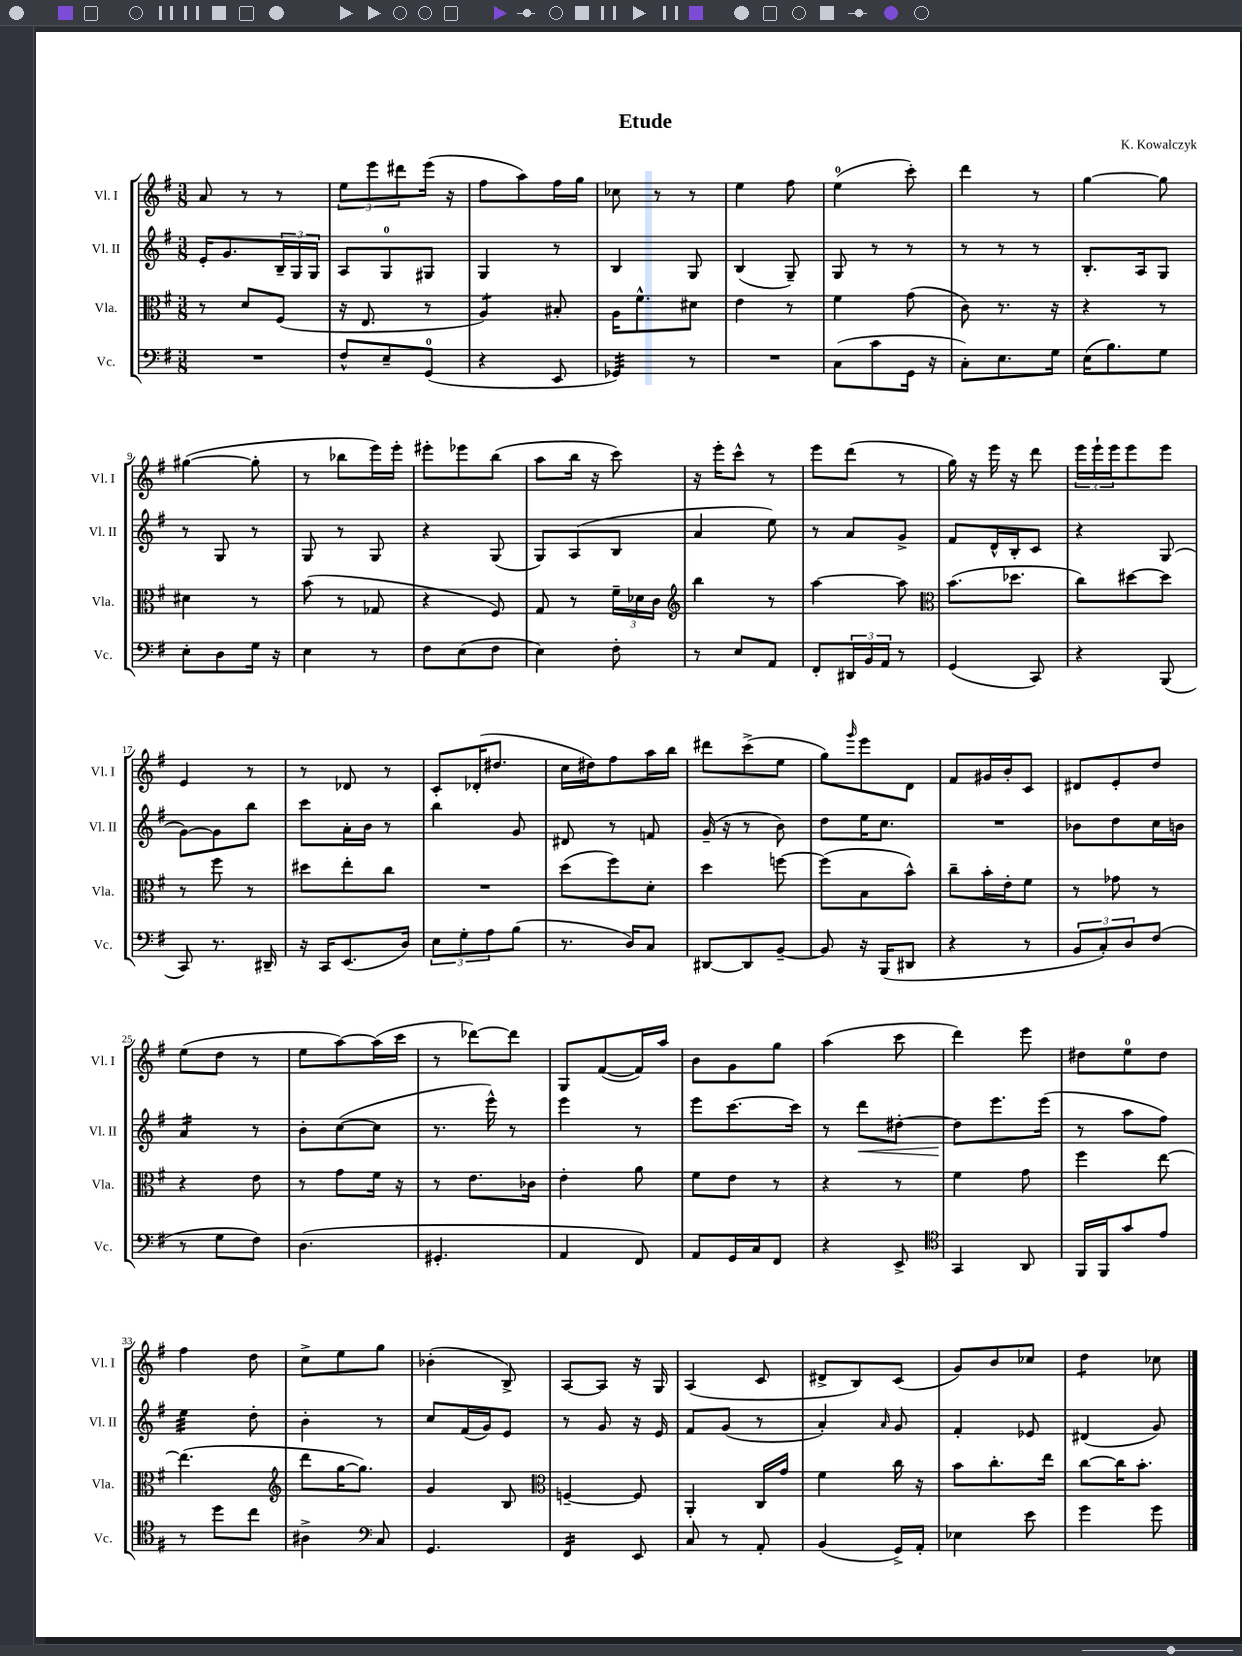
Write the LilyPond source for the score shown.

\header { title = "Etude" composer = "K. Kowalczyk" }
<<
\new StaffGroup <<
\new Staff = "s0" \with { instrumentName = "Vl. I" shortInstrumentName = "Vl. I" } {
    \clef treble \key g \major \numericTimeSignature \time 3/8
    a'8 r8 r8 |
    \tuplet 3/2 { e''8 e'''8 dis'''8 } e'''16( r16 |
    fis''8 a''8) fis''16 g''16 |
    ces''8 r8 r8 |
    e''4 fis''8 |
    e''4-0( c'''8-.) |
    d'''4 r8 |
    g''4~ g''8 |
    gis''4~( gis''8-. |
    r8 bes''8 e'''16) e'''16-. |
    eis'''8-. ees'''8 b''8( |
    a''8 b''16 r16 c'''8) |
    r16 e'''16-. c'''8-^ r8 |
    e'''8 d'''8( r8 |
    g''16) r16 e'''16 r16 d'''8 |
    \tuplet 3/2 { e'''16 e'''16-! e'''16 } e'''8 e'''8 |
    e'4 r8 |
    r8 des'8 r8 |
    c'8-. des'16-.( dis''8. |
    c''16 dis''16) fis''8 a''16 b''16 |
    dis'''8 c'''8->( e''8 |
    g''8) \grace { g'''16 } e'''8 d'8 |
    fis'8 gis'16 b'16-. c'8 |
    dis'8 e'8-. d''8 |
    e''8( d''8 r8 |
    e''8 a''8~) a''16( c'''16 |
    r8 des'''8~) des'''8 |
    g8 fis'8~( fis'16) a''16 |
    b'8 g'8 g''8 |
    a''4( c'''8 |
    d'''4) e'''8 |
    dis''8 e''8-0 dis''8 |
    fis''4 d''8 |
    c''8-> e''8 g''8 |
    bes'4-.( b8->) |
    a8~ a8 r16 g16 |
    a4( c'8 |
    dis'8-> b8) c'8( |
    g'8) b'8 ces''8 |
    d''4:8 ces''8 \bar "|." |
}
\new Staff = "s1" \with { instrumentName = "Vl. II" shortInstrumentName = "Vl. II" } {
    \clef treble \key g \major \numericTimeSignature \time 3/8
    e'16-. g'8. \tuplet 3/2 { b16-- g16 g16 } |
    a8 g8-0 gis8 |
    g4 r8 |
    b4 g8 |
    b4( g8--) |
    g8 r8 r8 |
    r8 r8 r8 |
    b8.-. a16 g8 |
    r8 g8 r8 |
    g8 r8 g8 |
    r4 g8( |
    g8) a8( b8 |
    a'4 e''8) |
    r8 a'8 g'8-> |
    fis'8 d'16-^ b16-. c'8 |
    r4 g8( |
    g'8~) g'8 b''8 |
    c'''8 a'16-. b'16 r8 |
    b''4 g'8 |
    dis'8 r8 f'8 |
    g'16--( r16 r8 b'8) |
    d''8 e''16 c''8. |
    R4. |
    bes'8 d''8 c''16 b'16 |
    a'4:16 r8 |
    b'8-. c''8~( c''8 |
    r8. e'''16-^) r8 |
    e'''4 r8 |
    e'''8 c'''8.~ c'''16 |
    r8 d'''8\< dis''8~-. |
    dis''8\! e'''8. e'''16( |
    r8 a''8 fis''8) |
    e''4:32 d''8-. |
    b'4-. r8 |
    c''8 fis'16( g'16) e'8 |
    r8 g'8 r16 e'16 |
    fis'8 g'8( r8 |
    a'4-.) \grace { a'16 } g'8 |
    fis'4-. ees'8 |
    dis'4( g'8) \bar "|." |
}
\new Staff = "s2" \with { instrumentName = "Vla." shortInstrumentName = "Vla." } {
    \clef alto \key g \major \numericTimeSignature \time 3/8
    r8 d'8 fis8( |
    r16 e8. r8 |
    a4:8) bis8-. |
    a16 fis'8.-^ dis'8 |
    e'4 r8 |
    fis'4 g'8( |
    c'8) r8. r16 |
    r4 r8 |
    dis'4 r8 |
    b'8( r8 ges8 |
    r4 fis8) |
    g8 r8 \tuplet 3/2 { fis'16-- des'16 c'16 } |
    \clef treble b''4 r8 |
    a''4~ a''8 |
    \clef alto b'8.( des''8. |
    c''8) dis''8~ dis''8 |
    r8 fis''8 r8 |
    dis''8 e''8-. c''8 |
    R4. |
    d''8( fis''8) d'8-. |
    d''4 f''8~ |
    f''8( b8 b'8-^) |
    c''8-- b'16-. e'16-. fis'8 |
    r8 ges'8 r8 |
    r4 e'8 |
    r8 g'8 fis'16 r16 |
    r8 e'8. ces'16 |
    e'4-. a'8 |
    fis'8 e'8 r8 |
    r4 r8 |
    fis'4 g'8 |
    fis''4 e''8~ |
    e''4.( |
    \clef treble d'''8 g''16~ g''8.) |
    g'4 b8 |
    \clef alto f4~-- f8 |
    a,4-. c16 g'16 |
    fis'4 c''16 r16 |
    b'8 c''8.-. e''16 |
    c''8~ c''16 b'8.-. \bar "|." |
}
\new Staff = "s3" \with { instrumentName = "Vc." shortInstrumentName = "Vc." } {
    \clef bass \key g \major \numericTimeSignature \time 3/8
    R4. |
    fis8-^ e8-- g,8-0( |
    r4 e,8 |
    ges,4:32) r8 |
    R4. |
    c8( c'8 g,16 r16 |
    c8-.) e8. g16 |
    e16( b8.) g8 |
    e8-. d8 g16 r16 |
    e4 r8 |
    fis8 e8( fis8 |
    e4) fis8-. |
    r8 e8 a,8 |
    fis,8-. \tuplet 3/2 { dis,16 b,16 a,16 } r8 |
    g,4( c,8) |
    r4 b,,8( |
    c,8) r8. dis,16-- |
    r16 c,16 e,8.( d16) |
    \tuplet 3/2 { e8 g8-. a8 } b8( |
    r8. d16) c8 |
    dis,8~ dis,8 b,8~-- |
    b,8 r16 b,,16( dis,8 |
    r4 r8 |
    \tuplet 3/2 { b,8 c8-.) d8 } fis8( |
    r8 g8 fis8) |
    d4.( |
    gis,4.-. |
    a,4 fis,8) |
    a,8 g,16 c16 fis,8 |
    r4 e,8-> |
    \clef tenor g,4 a,8 |
    fis,16 fis,16 g'8 e'8 |
    r8 d''8 c''8 |
    ais4-> \clef bass c8 |
    g,4. |
    fis,4:16 e,8 |
    c8 r8 a,8-. |
    b,4( g,16->) a,16-. |
    ees4 e'8 |
    g'4 g'8 \bar "|." |
}
>>
>>
